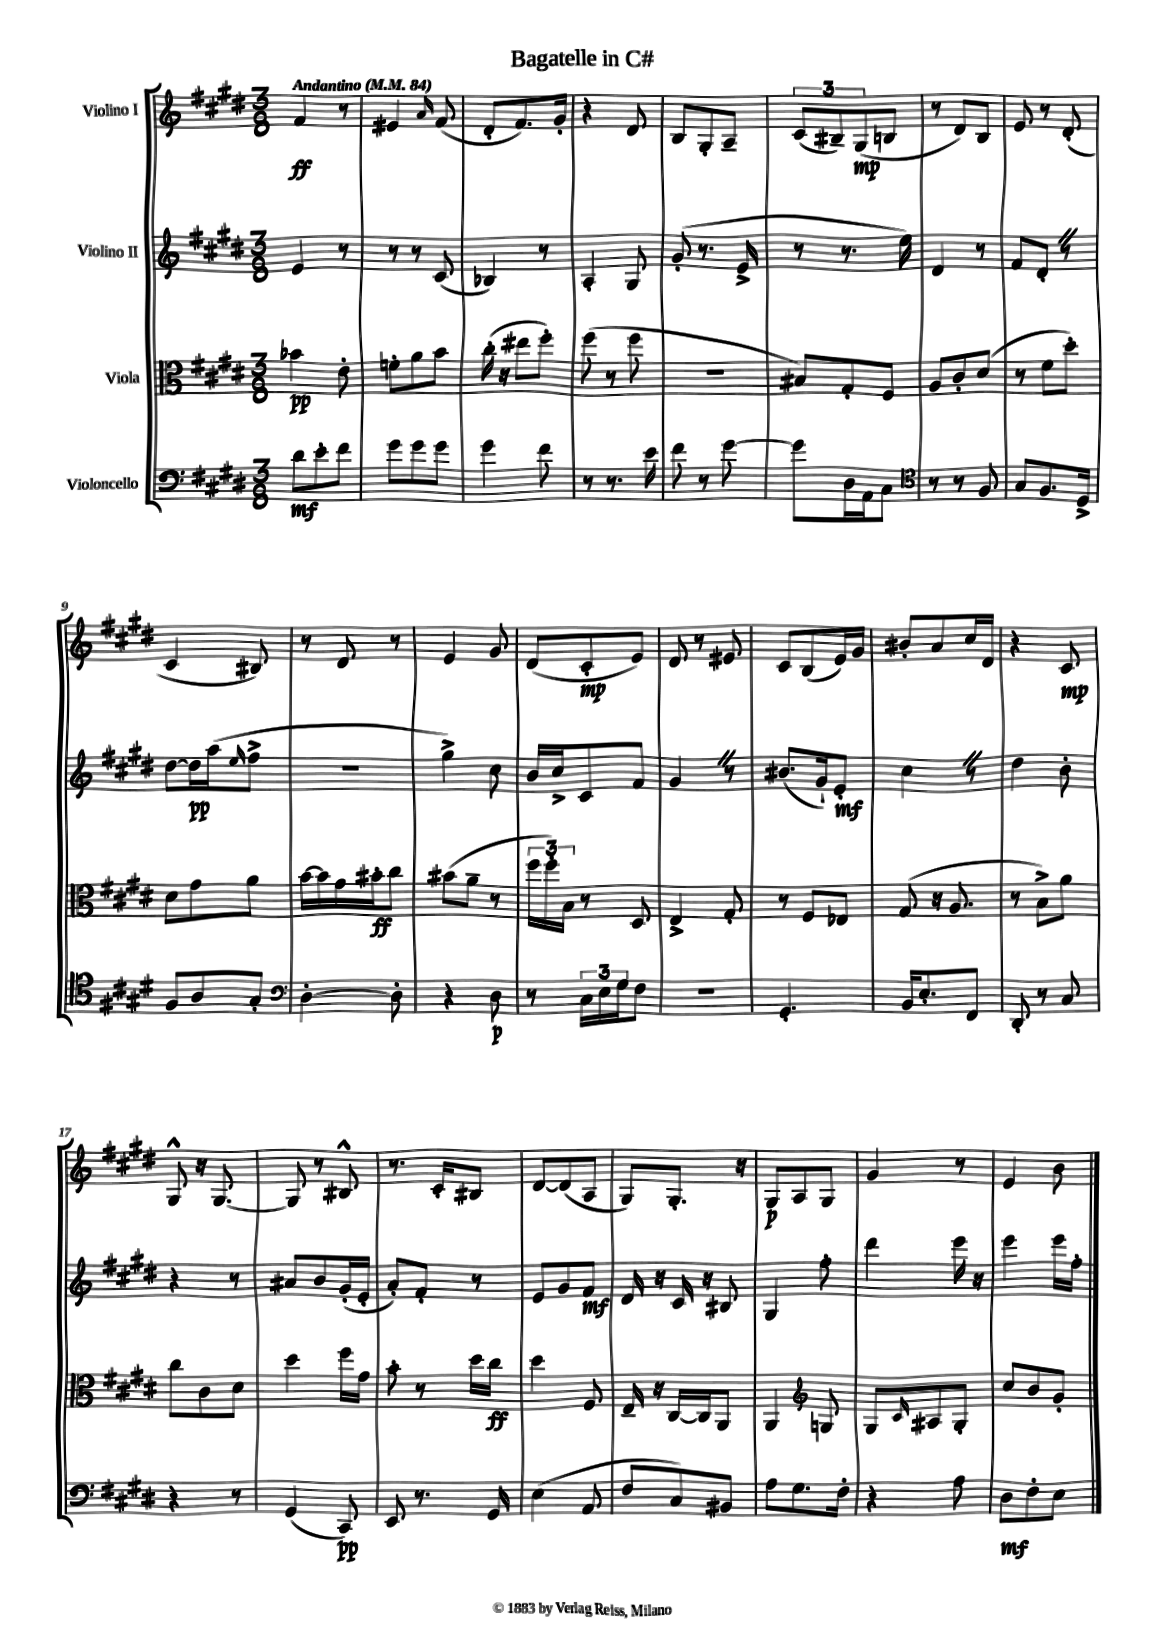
\header { title = "Bagatelle in C#" }
<<
\new StaffGroup <<
\new Staff = "s0" \with { instrumentName = "Violino I" } {
    \clef treble \key e \major \numericTimeSignature \time 3/8 \tempo "Andantino" 4 = 84
    fis'4\ff r8 |
    eis'4 \grace { a'16 } fis'8( |
    dis'8-. fis'8.) gis'16-. |
    r4 dis'8 |
    b8 gis8-. a8-- |
    \tuplet 3/2 { cis'8( bis8--) gis8\mp( } b8 |
    r8 dis'8) b8 |
    e'8 r8 dis'8-.( |
    cis'4 bis8) |
    r8 dis'8 r8 |
    e'4 gis'8 |
    dis'8( cis'8-.\mp e'8) |
    dis'8 r8 eis'8 |
    cis'8 b8( e'16) gis'16 |
    bis'8-. a'8 cis''16 dis'16 |
    r4 cis'8\mp |
    gis8-^ r16 gis8.~ |
    gis8 r8 bis8-^ |
    r8. cis'16-. bis8 |
    dis'8~ dis'8( a8 |
    gis8) gis8.-. r16 |
    gis8\p a8 gis8 |
    gis'4 r8 |
    e'4 b'8 \bar "|." |
}
\new Staff = "s1" \with { instrumentName = "Violino II" } {
    \clef treble \key e \major \numericTimeSignature \time 3/8
    e'4 r8 |
    r8 r8 cis'8( |
    bes4) r8 |
    a4-. gis8 |
    gis'8-.( r8. e'16-> |
    r8 r8. e''16) |
    dis'4 r8 |
    fis'8 dis'8-. \once \override BreathingSign.text = \markup { \musicglyph "scripts.caesura.straight" } \breathe r8 |
    dis''8~ dis''16\pp a''16( \grace { e''16 } fis''8-> |
    r4. |
    gis''4->) cis''8 |
    b'16 cis''16-> cis'8 fis'8 |
    gis'4 \once \override BreathingSign.text = \markup { \musicglyph "scripts.caesura.straight" } \breathe r8 |
    bis'8.( gis'16-!) e'8-.\mf |
    cis''4 \once \override BreathingSign.text = \markup { \musicglyph "scripts.caesura.straight" } \breathe r8 |
    dis''4 b'8-. |
    r4 r8 |
    ais'8 b'8 gis'16-.( e'16-. |
    a'8-.) fis'8-. r8 |
    e'8 gis'8 fis'8\mf |
    dis'16 r16 cis'16 r16 bis8 |
    gis4 fis''8-. |
    dis'''4 e'''16 r16 |
    e'''4 e'''16 fis''16-. \bar "|." |
}
\new Staff = "s2" \with { instrumentName = "Viola" } {
    \clef alto \key e \major \numericTimeSignature \time 3/8
    bes'4\pp e'8-. |
    f'8-. a'8 b'8 |
    cis''16-.( r16 eis''8 fis''8-.) |
    fis''8( r8 fis''8 |
    R4. |
    bis8) gis8-. fis8 |
    a8 cis'8-. dis'8( |
    r8 fis'8 dis''8-.) |
    dis'8 gis'8 a'8 |
    b'16~ b'16 gis'16 bis'16-.\ff cis''8 |
    bis'8( a'8-- r8 |
    \tuplet 3/2 { fis''16 fis''16-.) b16 } r8 dis8 |
    e4-> gis8-. |
    r8 fis8 ees8 |
    gis8( r16 a8. |
    r8 b8->) a'8 |
    cis''8 cis'8 dis'8 |
    dis''4 fis''16 gis'16 |
    b'8-. r8 dis''16 cis''16\ff |
    dis''4 fis8 |
    e16-- r16 cis16~ cis16 a,8 |
    a,4 \clef treble g8 |
    gis8 \grace { cis'16 } ais8 gis8-. |
    cis''8 b'8 gis'8-. \bar "|." |
}
\new Staff = "s3" \with { instrumentName = "Violoncello" } {
    \clef bass \key e \major \numericTimeSignature \time 3/8
    dis'8\mf e'8-. fis'8 |
    gis'8 gis'8 gis'8 |
    gis'4 fis'8 |
    r8 r8. e'16 |
    fis'8 r8 gis'8~ |
    gis'8 dis16 a,16 cis8 |
    \clef tenor r8 r8 fis8 |
    gis8 fis8. dis16-> |
    fis8 a8 gis8-. |
    \clef bass dis4~-. dis8-. |
    r4 dis8\p |
    r8 \tuplet 3/2 { cis16 e16 gis16 } fis8 |
    R4. |
    gis,4.-. |
    b,16 e8.-. fis,8 |
    dis,8-. r8 cis8 |
    r4 r8 |
    gis,4( cis,8\pp) |
    e,8 r8. gis,16 |
    e4( a,8 |
    fis8 cis8) bis,8 |
    a8 gis8. fis16-. |
    r4 a8 |
    dis8\mf fis8-. e8 \bar "|." |
}
>>
>>
